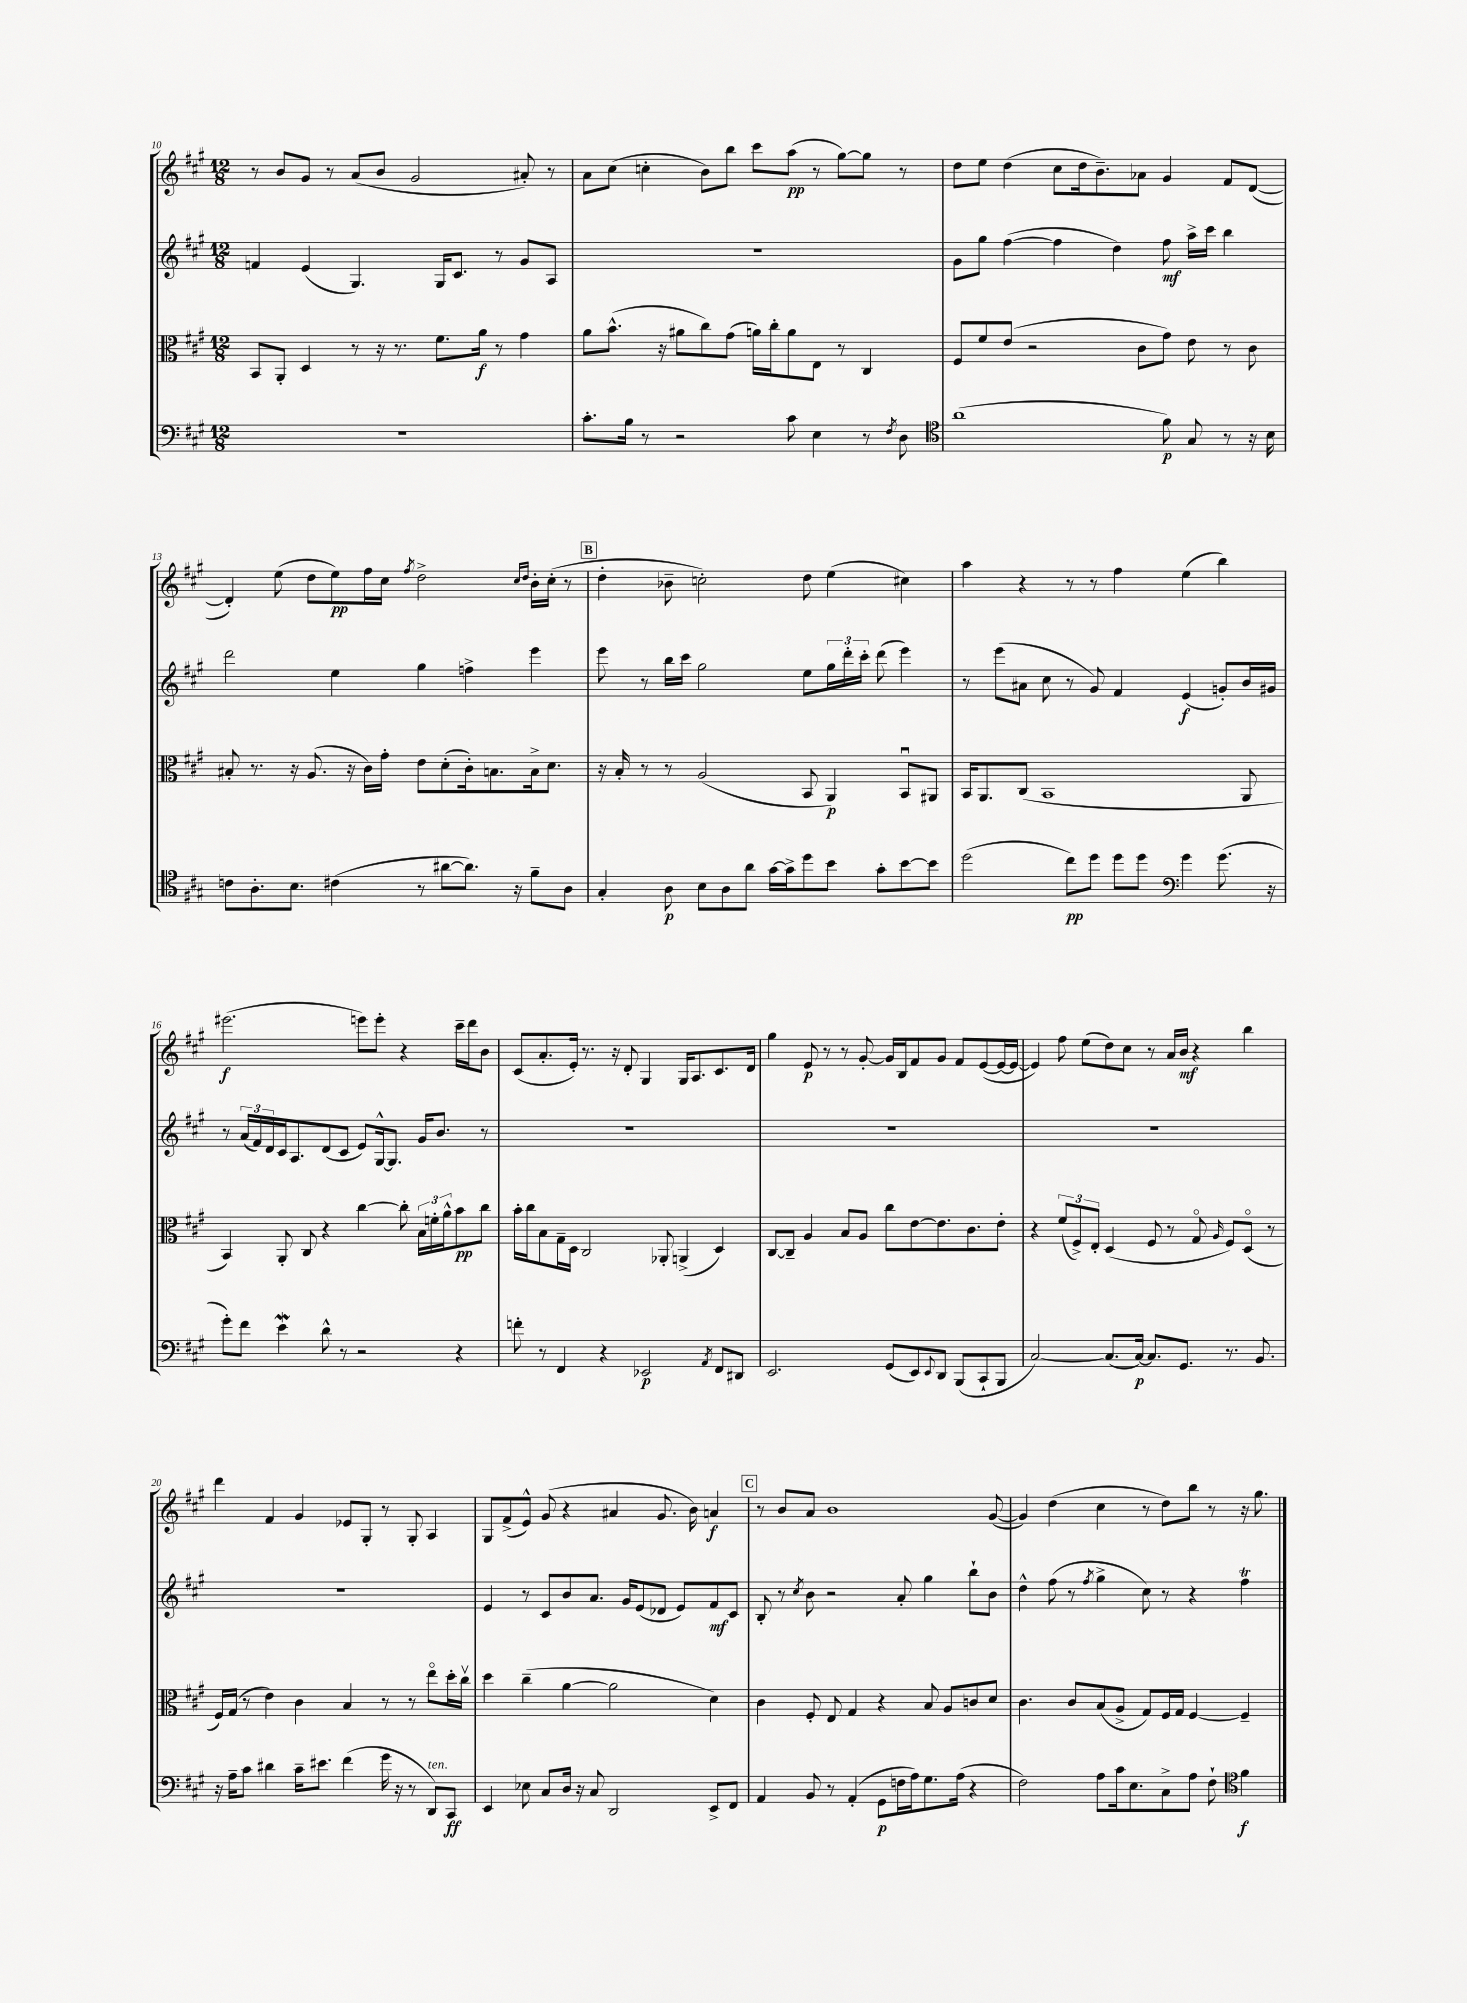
<<
\new StaffGroup <<
\new Staff = "s0" {
    \clef treble \key a \major \numericTimeSignature \time 12/8
    r8 b'8 gis'8 r8 a'8( b'8 gis'2 ais'8-.) r8 |
    a'8 cis''8( c''4-. b'8) b''8 cis'''8 a''8\pp( r8 gis''8~) gis''8 r8 |
    d''8 e''8 d''4( cis''8 d''16 b'8.--) aes'8 gis'4 fis'8 d'8~( |
    d'4-.) e''8( d''8 e''8\pp) fis''16 cis''16 \acciaccatura { fis''8 } d''2-> \grace { cis''16 d''16 } b'16-. cis''16-.( r8 |
    \mark \markup { \box "B" } d''4-. bes'8-- c''2-.) d''8 e''4( cis''4) |
    a''4 r4 r8 r8 fis''4 e''4( b''4) |
    eis'''2.\f( e'''8) e'''8-. r4 cis'''16-- d'''16 b'8 |
    cis'8( a'8.-. e'16-.) r8. r16 d'8-. gis4 gis16 a8. cis'8. d'16 |
    gis''4 e'8\p r8 r8 gis'8~-. gis'16 b16 fis'8 gis'8 fis'8 e'8~( e'16~ e'16~ |
    e'4) fis''8 e''8( d''8) cis''8 r8 a'16 b'16\mf r4 b''4 |
    d'''4 fis'4 gis'4 ees'8 gis8-. r8 gis8-. a4 |
    gis8 fis'8->( e'8-^) gis'8( r4 ais'4 gis'8. b'16) a'4\f |
    \mark \markup { \box "C" } r8 b'8 a'8 b'1 gis'8~( |
    gis'4) d''4( cis''4 r8 d''8) b''8 r8 r16 gis''8. \bar "|." |
}
\new Staff = "s1" {
    \clef treble \key a \major \numericTimeSignature \time 12/8
    f'4 e'4( gis4.) gis16 cis'8. r8 gis'8 a8 |
    R1. |
    gis'8 gis''8 fis''4~( fis''4 d''4) fis''8\mf a''16-> cis'''16 b''4 |
    d'''2 e''4 gis''4 f''4-> e'''4 |
    \mark \markup { \box "B" } e'''8 r8 b''16 cis'''16 gis''2 e''8 \tuplet 3/2 { gis''16 d'''16-. cis'''16-. } d'''8( e'''4) |
    r8 e'''8( ais'8 cis''8 r8 gis'8) fis'4 e'4\f( g'8-.) b'16 gis'16 |
    r8 \tuplet 3/2 { a'16( fis'16) d'16 } cis'16 a8. d'8( cis'8 e'8) gis16~-^ gis8. gis'16 b'8. r8 |
    R1. |
    R1. |
    R1. |
    R1. |
    e'4 r8 cis'8 b'8 a'8. gis'16 e'8( des'8 e'8) fis'8\mf cis'8 |
    \mark \markup { \box "C" } b8-. r8 \acciaccatura { cis''8 } b'8 r2 a'8-. gis''4 b''8-! b'8 |
    d''4-^ fis''8( r8 \acciaccatura { fis''8 } gis''4-> cis''8) r8 r4 fis''4\trill \bar "|." |
}
\new Staff = "s2" {
    \clef alto \key a \major \numericTimeSignature \time 12/8
    b,8 a,8-. d4 r8 r16 r8. fis'8. a'16\f r8 gis'4 |
    a'8 b'8.-^( r16 ais'8 cis''8) gis'8( a'16) cis''16-. a'8 e8 r8 cis4 |
    fis8 fis'8 e'8( r2 cis'8 gis'8) e'8 r8 cis'8 |
    bis8-. r8. r16 a8.( r16 cis'16) gis'16-. e'8 d'8-.( cis'16-.) b8. b16-> d'8. |
    \mark \markup { \box "B" } r16 b16-. r8 r8 a2( b,8 a,4\p) b,8\downbow ais,8 |
    b,16 a,8. cis8( b,1 a,8 |
    b,4) a,8-. cis8 r4 cis''4~ cis''8-. \tuplet 3/2 { b16 f'16-. a'16-^ } b'8\pp cis''8 |
    b'16-. cis''16 b8 gis16-- d16 cis2 aes,8-. a,4->( d4) |
    cis8~ cis8-- a4 b8 a8 cis''8 e'8~ e'8. cis'8. e'8-. |
    r4 \tuplet 3/2 { fis'8( fis8->) e8-. } d4( fis8 r8 gis8\flageolet \grace { a16 } fis8) d8\flageolet( r8 |
    fis16) gis16( r8 e'4) cis'4 b4 r8 r8 e''8\flageolet d''16-. cis''16\upbow |
    d''4 cis''4--( a'4~ a'2 d'4) |
    \mark \markup { \box "C" } cis'4 fis8-. e8 gis4 r4 b8 a8 c'8 d'8 |
    cis'4. cis'8 b8( a8-> gis8) fis16 gis16 fis4~ fis4-- \bar "|." |
}
\new Staff = "s3" {
    \clef bass \key a \major \numericTimeSignature \time 12/8
    R1. |
    cis'8.-. b16 r8 r2 cis'8 e4 r8 \acciaccatura { fis8 } d8 |
    \clef tenor a'1( fis'8\p) gis8 r8 r16 b16 |
    c'8 a8.-. b8. cis'4( r8 ais'8~ ais'8.) r16 fis'8-- a8 |
    \mark \markup { \box "B" } gis4-. a8\p b8 a8 a'8 gis'16~ gis'16-> d''8 b'8 gis'8-. b'8~ b'8 |
    d''2( cis''8\pp) d''8 d''8 d''8 \clef bass gis'4 gis'8.( r16 |
    gis'8-.) fis'8 e'4\mordent d'8-^ r8 r2 r4 |
    f'8-. r8 fis,4 r4 ees,2\p \acciaccatura { a,8 } fis,8 dis,8 |
    e,2. gis,8( e,8) \appoggiatura { e,8 } d,8 b,,8( cis,8-! b,,8 |
    cis2~) cis8.( cis16~\p) cis8. gis,8. r8. b,8. |
    r16 a16-- cis'8 dis'4 cis'16-- eis'8. fis'4( gis'16 r16 r8 d,8^\markup { \italic "ten." }) cis,8\ff |
    e,4 ees8 cis8 d16 r16 cis8 d,2 e,8-> fis,8 |
    \mark \markup { \box "C" } a,4 b,8 r8 a,4-.( gis,8\p f16 a16) gis8. a16( r4 |
    fis2) a8 cis'16 e8. cis8-> a8 fis8-! \clef tenor fis'4\f \bar "|." |
}
>>
>>
\layout { \context { \Score currentBarNumber = #10 } }
